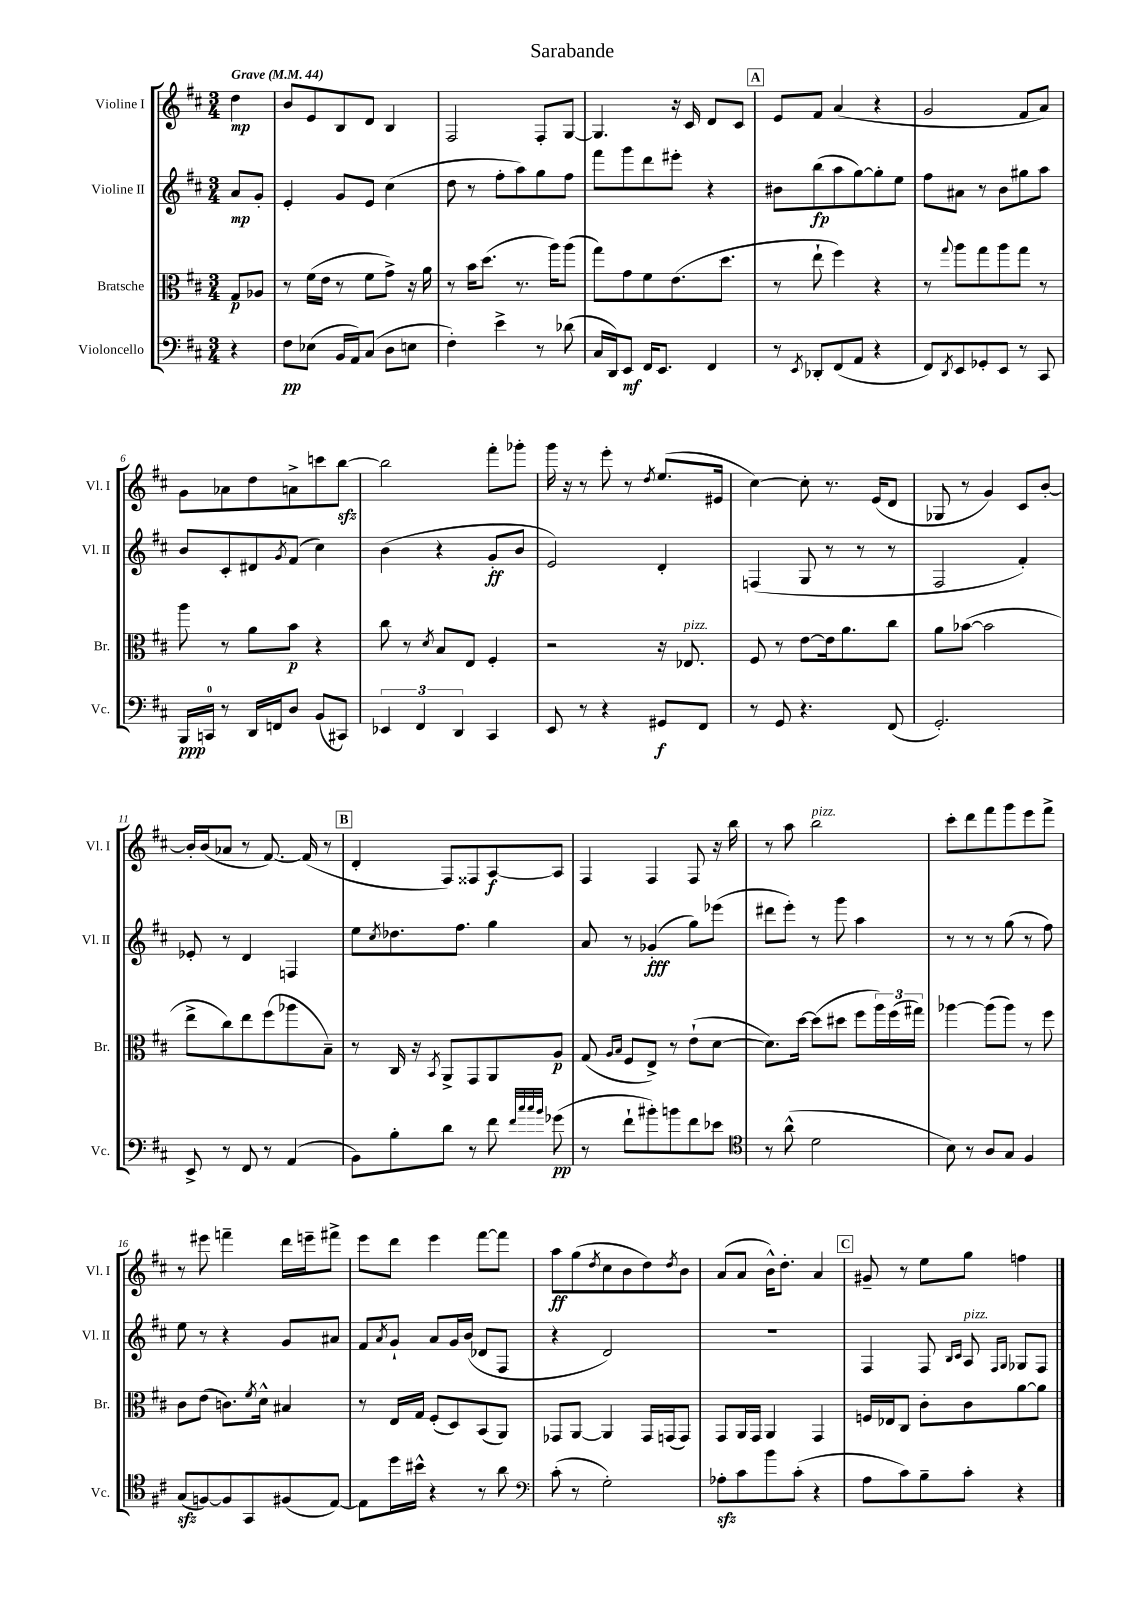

**kern	**dynam	**kern	**dynam	**kern	**dynam	**kern	**dynam
*part4	*part4	*part3	*part3	*part2	*part2	*part1	*part1
*staff4	*staff4	*staff3	*staff3	*staff2	*staff2	*staff1	*staff1
*I"Violoncello	*	*I"Bratsche	*	*I"Violine II	*	*I"Violine I	*
*I'Vc.	*	*I'Br.	*	*I'Vl. II	*	*I'Vl. I	*
*clefF4	*	*clefC3	*	*clefG2	*	*clefG2	*
*k[f#c#]	*	*k[f#c#]	*	*k[f#c#]	*	*k[f#c#]	*
*M3/4	*	*M3/4	*	*M3/4	*	*M3/4	*
*MM44	*	*MM44	*	*MM44	*	*MM44	*
=	=	=	=	=	=	=	=
!	!	!	!	!	!	!LO:TX:a:B:t=Grave	!
4r	.	8G/L	p	8a/L	mp	4dd\	mp
.	.	8A-X/J	.	8g'/J	.	.	.
=1	=1	=1	=1	=1	=1	=1	=1
8F#\L	pp	8r	.	4e'/	.	8b/L	.
(8E-X\J	.	(16f#\LL	.	.	.	8e/	.
.	.	16e\JJ	.	.	.	.	.
16BB/LL	.	8r	.	8g/L	.	8B/	.
16AA/J)	.	.	.	.	.	.	.
(8C#/J	.	8f#\L	.	8e/J	.	8d/J	.
8D\L	.	8g^\J)	.	(4cc#\	.	4B/	.
8En\J	.	16r	.	.	.	.	.
.	.	16a\	.	.	.	.	.
=2	=2	=2	=2	=2	=2	=2	=2
4F#'\)	.	8r	.	8dd\	.	2F#/	.
.	.	16b\KL	.	8r	.	.	.
.	.	(8.dd\J	.	.	.	.	.
4e^\	.	.	.	8ff#'\L	.	.	.
.	.	8.r	.	8aa\)	.	.	.
8r	.	.	.	8gg\	.	8F#'/L	.
.	.	16aa\KL)	.	.	.	.	.
(8d-X\	.	(8aa\J	.	8ff#\J	.	[8G/J	.
=3	=3	=3	=3	=3	=3	=3	=3
16C#/LL	.	8gg\L)	.	8fff#\L	.	4.G/]	.
16DD/J)	.	.	.	.	.	.	.
8EE/J	mf	8g\	.	8ggg\	.	.	.
16FF#/KL	.	8f#\	.	8ddd\	.	.	.
8.EE/J	.	.	.	.	.	.	.
.	.	(8.e\	.	8eee#X'\J	.	16r	.
.	.	.	.	.	.	16c#/	.
4FF#/	.	.	.	4r	.	8d/L	.
.	.	8.dd\J	.	.	.	.	.
.	.	.	.	.	.	8c#/J	.
!!LO:REH:place=s1:t=A
=4	=4	=4	=4	=4	=4	=4	=4
8r	.	8r	.	8b#X\L	.	8e/L	.
8qEE/	.	.	.	.	.	.	.
8DD-X'/L	.	8ee`\	.	(8bb\	fp	8f#/J	.
(8FF#/	.	4ff#\)	.	8aa\	.	(4a/	.
8AA/J	.	.	.	[8gg\)	.	.	.
4r	.	4r	.	8gg'\]	.	4r	.
.	.	.	.	8ee\J	.	.	.
=5	=5	=5	=5	=5	=5	=5	=5
8FF#/L)	.	8r	.	8ff#\L	.	2g/	.
8qDD/	.	8qqgg/	.	.	.	.	.
8EE/	.	8aa\L	.	8a#X\J	.	.	.
8GG-X'/	.	8gg\	.	8r	.	.	.
8EE/J	.	8aa\	.	8b\L	.	.	.
8r	.	8gg\J	.	8gg#X\	.	8f#/L	.
8CC#/	.	8r	.	8aa\J	.	8a/J)	.
!!LO:LB:g=z
=6	=6	=6	=6	=6	=6	=6	=6
16BBB/LL	ppp	8aa\	.	8b/L	.	8g\L	.
16CCn/JJ	.	.	.	.	.	.	.
8r	.	8r	.	8c#'/	.	8a-X\	.
16DD/LL	.	8a\L	.	8d#X/	.	8dd\	.
16FFn/J	.	.	.	.	.	.	.
.	.	.	.	8qg/	.	.	.
8D/J	.	8b\J	p	(8f#/J	.	8an^\	.
(8BB/L	.	4r	.	4cc#\)	.	8cccn\	.
8CC#X/J)	.	.	.	.	.	[8bbzz\J	.
=7	=7	=7	=7	=7	=7	=7	=7
6EE-X/	.	8cc#\	.	(4b\	.	2bb\]	.
.	.	8r	.	.	.	.	.
6FF#/	.	.	.	.	.	.	.
.	.	8qd/	.	.	.	.	.
.	.	8B/L	.	4r	.	.	.
6DD/	.	.	.	.	.	.	.
.	.	8E/J	.	.	.	.	.
4CC#/	.	4F#'/	.	8g'/L	ff	8fff#'\L	.
.	.	.	.	8b/J	.	8ggg-X'\J	.
=8	=8	=8	=8	=8	=8	=8	=8
8EE/	.	2r	.	2e/)	.	16ggg\	.
.	.	.	.	.	.	16r	.
8r	.	.	.	.	.	8r	.
4r	.	.	.	.	.	8eee'\	.
.	.	.	.	.	.	8r	.
.	.	.	.	.	.	8qdd/	.
8GG#X/L	f	16r	.	4d'/	.	(8.ee/L	.
!	!	!LO:TX:a:i:t=pizz.	!	!	!	!	!
.	.	8.E-X/	.	.	.	.	.
8FF#/J	.	.	.	.	.	.	.
.	.	.	.	.	.	16e#X/Jk	.
=9	=9	=9	=9	=9	=9	=9	=9
8r	.	8F#/	.	(4Fn/	.	[4cc#\)	.
8GG/	.	8r	.	.	.	.	.
4.r	.	[8e\L	.	8G/	.	8cc#'\]	.
.	.	16e\k]	.	8r	.	8.r	.
.	.	8.a\	.	.	.	.	.
.	.	.	.	8r	.	.	.
.	.	.	.	.	.	(16e/KL	.
(8FF#/	.	8cc#\J	.	8r	.	8d/J	.
=10	=10	=10	=10	=10	=10	=10	=10
2.GG'/)	.	8a\L	.	2F#/	.	8G-X/	.
.	.	([8b-X\J	.	.	.	8r	.
.	.	2b-\]	.	.	.	4g/)	.
.	.	.	.	4f#'/)	.	8c#/L	.
.	.	.	.	.	.	[8b'/J	.
!!LO:LB:g=z
=11	=11	=11	=11	=11	=11	=11	=11
8EE^/	.	8ee^\L	.	8e-X'/	.	16b'/LL]	.
.	.	.	.	.	.	(16b/J	.
8r	.	8cc#\)	.	8r	.	8a-X/J	.
8FF#/	.	8ee\	.	4d/	.	8r	.
8r	.	(8ff#\	.	.	.	[8.f#/)	.
(4AA/	.	8aa-X\	.	4Fn/	.	.	.
.	.	.	.	.	.	(16f#/]	.
.	.	8B~\J)	.	.	.	8r	.
!!LO:REH:place=s1:t=B
=12	=12	=12	=12	=12	=12	=12	=12
8BB\L)	.	8r	.	8ee\L	.	4d'/	.
.	.	.	.	8qcc#/	.	.	.
8B'\	.	16C#/	.	8.dd-X\	.	.	.
.	.	16r	.	.	.	.	.
.	.	8qBB/	.	.	.	.	.
8d\J	.	8AA^/L	.	.	.	8F#/L)	.
.	.	.	.	8.ff#\J	.	.	.
8r	.	8GG/	.	.	.	8F##X/	.
8f#\	.	8AA/	.	4gg\	.	[8A/	f
32qqf#/LLL	.	.	.	.	.	.	.
32qqcc#/	.	.	.	.	.	.	.
32qqcc#/	.	.	.	.	.	.	.
32qqb/JJJ	.	.	.	.	.	.	.
(8g-X\	pp	8A/J	p	.	.	8A/J]	.
=13	=13	=13	=13	=13	=13	=13	=13
8r	.	(8G/	.	8a/	.	4F#/	.
.	.	16qqA/LL	.	.	.	.	.
.	.	16qqB/JJ	.	.	.	.	.
8f#`\L	.	8F#/L	.	8r	.	.	.
8b#X'\)	.	8E^/J)	.	(4g-X'/	fff	4F#/	.
8bn\	.	8r	.	.	.	.	.
8f#\	.	(8e`\L	.	8gg\L)	.	8F#/	.
8e-X\J	.	[8d\J	.	(8eee-X\J	.	16r	.
.	.	.	.	.	.	16bb\	.
=14	=14	=14	=14	=14	=14	=14	=14
*clefC4	*	*	*	*	*	*	*
8r	.	8.d\L])	.	8ddd#X\L	.	8r	.
(8a^^\	.	.	.	8eee'\J)	.	8aa\	.
.	.	[16dd\Jk	.	.	.	.	.
!	!	!	!	!	!	!LO:TX:a:i:t=pizz.	!
2d\	.	(8dd\L]	.	8r	.	2bb\	.
.	.	8dd#X\J	.	8ggg\	.	.	.
.	.	8ff#\L	.	4aa\	.	.	.
.	.	24aa\L)	.	.	.	.	.
.	.	(24ff#\	.	.	.	.	.
.	.	24gg#X\JJ)	.	.	.	.	.
=15	=15	=15	=15	=15	=15	=15	=15
8B\)	.	[4aa-X\	.	8r	.	8ccc#'\L	.
8r	.	.	.	8r	.	8ddd\	.
8A/L	.	(8aa-\L]	.	8r	.	8fff#\	.
8G/J	.	8aa-\J)	.	(8gg\	.	8ggg\	.
4F#/	.	8r	.	8r	.	8eee\	.
.	.	8ff#\	.	8ff#\)	.	8fff#^\J	.
!!LO:LB:g=z
=16	=16	=16	=16	=16	=16	=16	=16
(8Gzz/L	.	8c#\L	.	8ee\	.	8r	.
[8Fn/)	.	(8e\J	.	8r	.	8eee#X\	.
8F/]	.	8.cn\L)	.	4r	.	4fffn~\	.
8GG/	.	.	.	.	.	.	.
.	.	8qf#/	.	.	.	.	.
.	.	16d^^\Jk	.	.	.	.	.
(8F#X/	.	4B#X/	.	8g/L	.	16ddd\LL	.
.	.	.	.	.	.	16eeen~\J	.
[8E/J)	.	.	.	8a#X/J	.	8fff#X^\J	.
=17	=17	=17	=17	=17	=17	=17	=17
8E\L]	.	8r	.	8f#/L	.	8eee\L	.
.	.	.	.	8qa/	.	.	.
16dd\L	.	16E/LL	.	8g`/J	.	8ddd\J	.
16b#X^^\JJ	.	16G/JJ	.	.	.	.	.
4r	.	(8F#'/L	.	8a/L	.	4eee\	.
.	.	8D/)	.	16g/L	.	.	.
.	.	.	.	(16b/JJ	.	.	.
8r	.	(8BB/	.	8d-X/L	.	[8fff#\L	.
8a\	.	8AA/J)	.	8F#/J	.	8fff#\J]	.
=18	=18	=18	=18	=18	=18	=18	=18
*clefF4	*	*	*	*	*	*	*
(8c#'\	.	8GG-X/L	.	4r	.	8aa\L	ff
8r	.	[8AA/J	.	.	.	(8gg\	.
.	.	.	.	.	.	8qdd/	.
2G'\)	.	4AA/]	.	2d/)	.	8cc#\	.
.	.	.	.	.	.	8b\	.
.	.	16GG-/LL	.	.	.	8dd\)	.
.	.	(16GGn/J	.	.	.	.	.
.	.	.	.	.	.	8qdd/	.
.	.	8GG/J)	.	.	.	8b\J	.
=19	=19	=19	=19	=19	=19	=19	=19
8A-Xzz'\L	.	8GG/L	.	2.r	.	(8a/L	.
8c#\	.	16AA/L	.	.	.	8a/J	.
.	.	16GG/JJ	.	.	.	.	.
8b\	.	4AA/	.	.	.	16b^^\KL)	.
.	.	.	.	.	.	8.dd'\J	.
(8c#'\J	.	.	.	.	.	.	.
4r	.	4GG/	.	.	.	4a/	.
!!LO:REH:place=s1:t=C
=20	=20	=20	=20	=20	=20	=20	=20
8A\L	.	16Fn/LL	.	4F#/	.	8g#X~/	.
.	.	16E-X/J	.	.	.	.	.
8c#\)	.	8C#/J	.	.	.	8r	.
8B~\	.	8c#'\L	.	8F#/	.	8ee\L	.
.	.	.	.	16qqB/LL	.	.	.
.	.	.	.	16qqc#/JJ	.	.	.
!	!	!	!	!LO:TX:a:i:t=pizz.	!	!	!
8c#'\J	.	8c#\	.	8A/	.	8gg\J	.
.	.	.	.	16qqF#/LL	.	.	.
.	.	.	.	16qqG/JJ	.	.	.
4r	.	[8a\	.	8G-X/L	.	4ffn\	.
.	.	8a\J]	.	8F#/J	.	.	.
==	==	==	==	==	==	==	==
*-	*-	*-	*-	*-	*-	*-	*-
